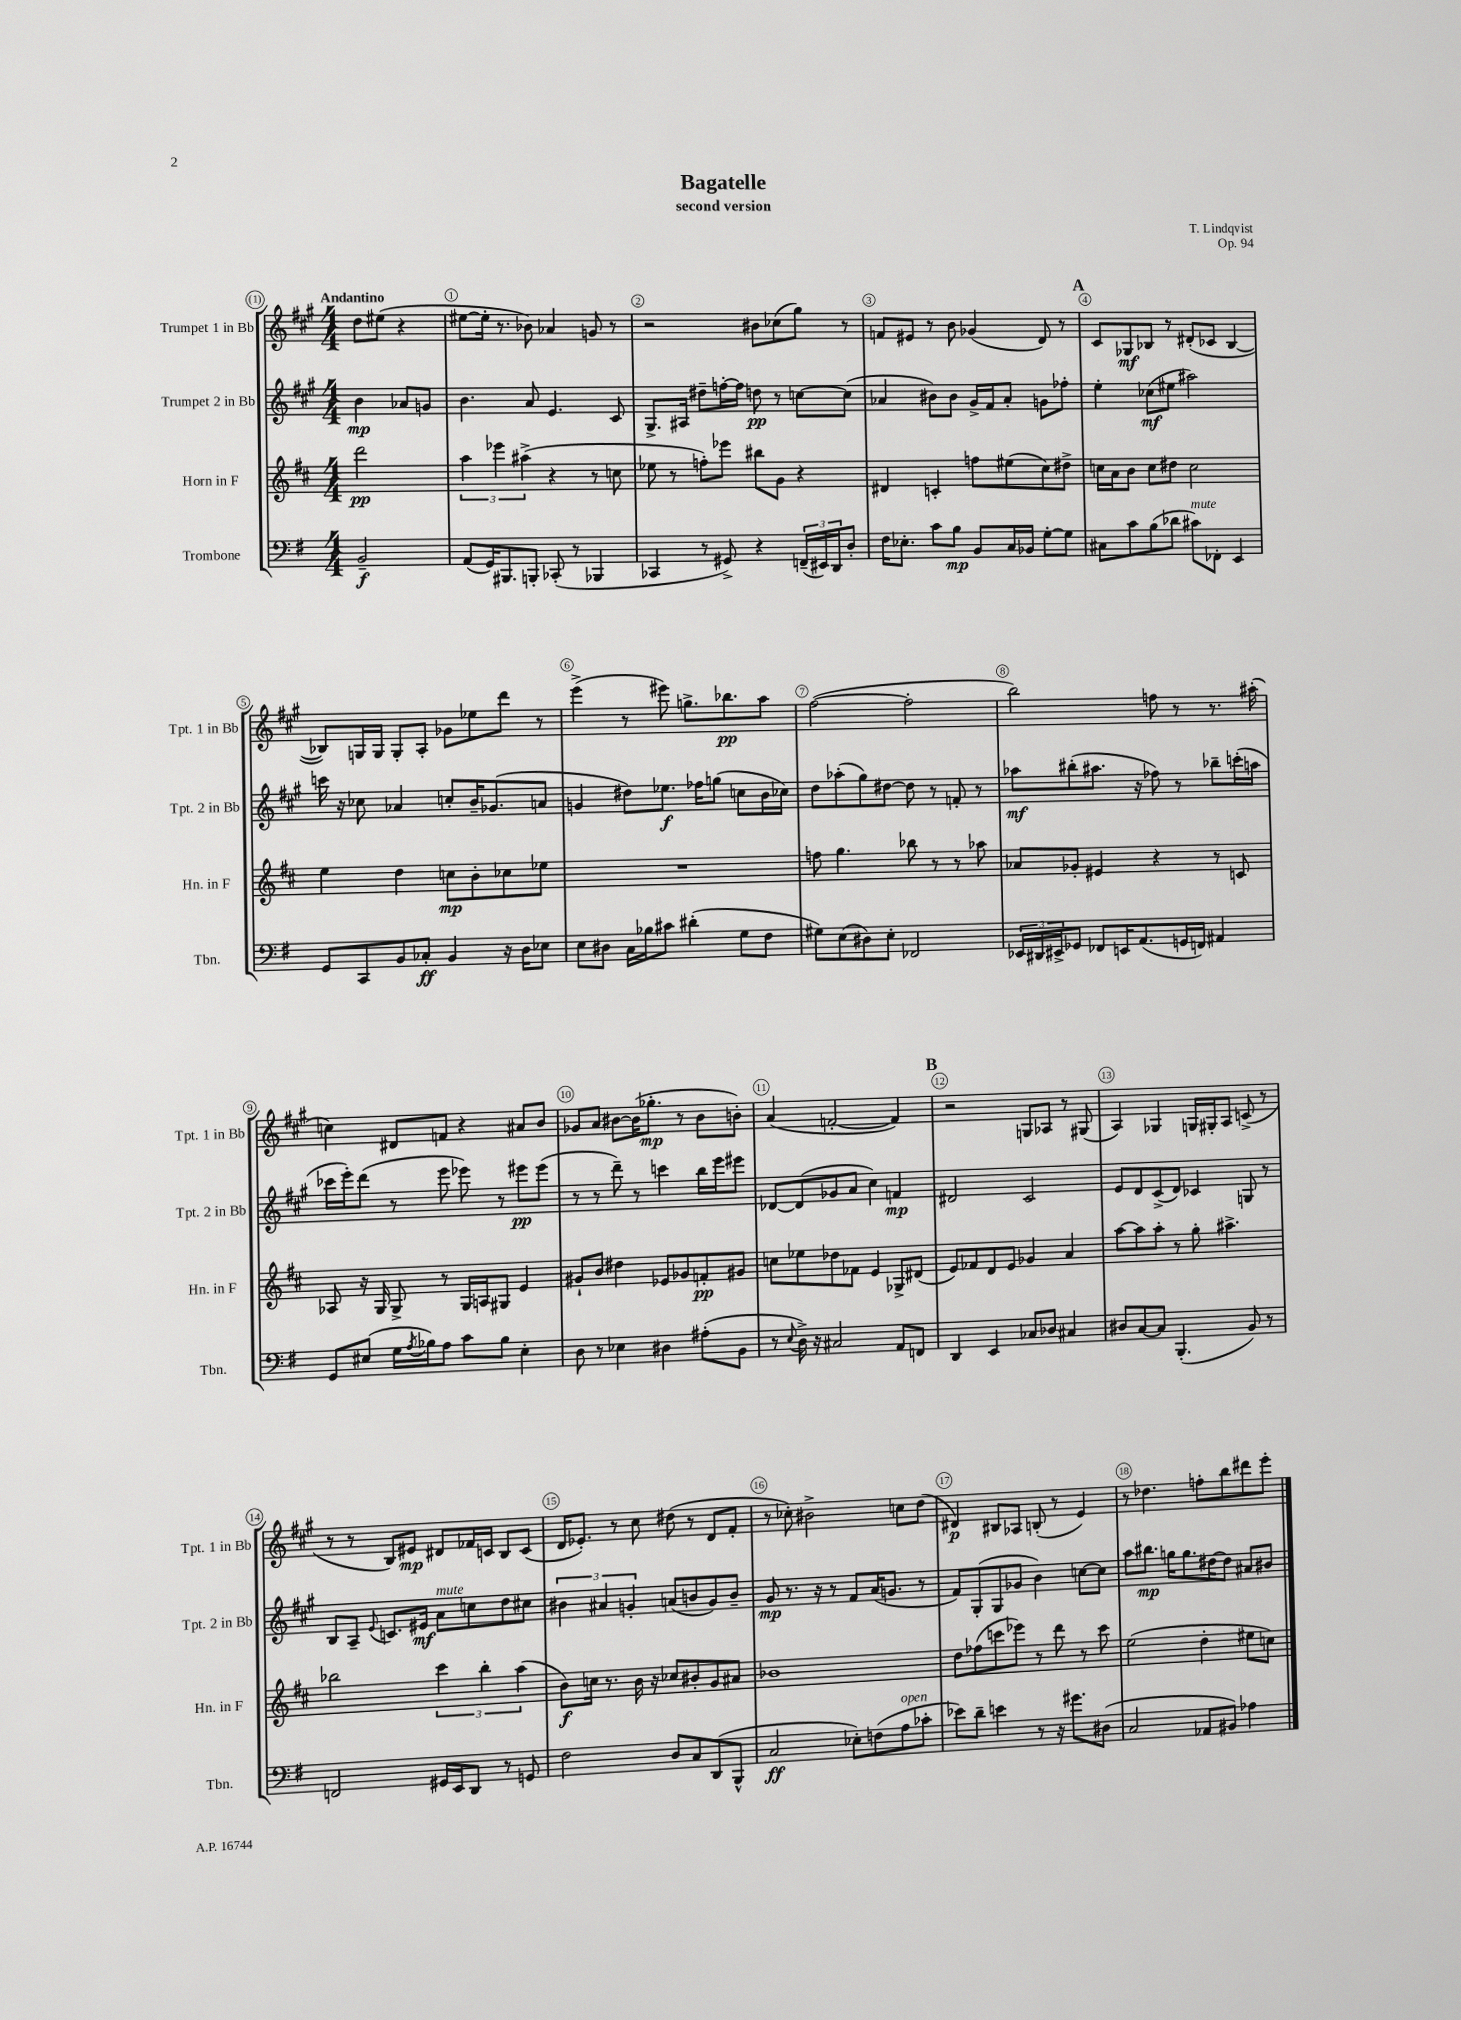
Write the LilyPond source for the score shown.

\header { title = "Bagatelle" composer = "T. Lindqvist" subtitle = "second version" opus = "Op. 94" }
<<
\new StaffGroup <<
\new Staff = "s0" \with { instrumentName = "Trumpet 1 in Bb" shortInstrumentName = "Tpt. 1 in Bb" } {
    \clef treble \key a \major \numericTimeSignature \time 4/4 \partial 2 \tempo "Andantino"
    d''8 eis''8( r4 |
    eis''8~ eis''16-. r8. bes'8) aes'4 g'8 r8 |
    r2 bis'8 ces''8( gis''8) r8 |
    f'8 eis'8 r8 b'8 ges'4( d'8) r8 |
    \mark \markup { \bold "A" } cis'8 ges8\mf bes8 r8 dis'8-.( ces'8 bes4~ |
    bes8) g16 g16 g8-. a8-. ges'8 ees''8 d'''8 r8 |
    e'''4->( r8 eis'''8) g''8.-> bes''8.\pp a''8 |
    fis''2~( fis''2-. |
    b''2) f''8 r8 r8. ais''16-.( |
    c''4) dis'8 f'8 r4 ais'8 b'8 |
    ges'8 a'8 bis'8~ bis'16( ges''8.-.\mp r8 bis'8 b'8-.) |
    a'4( f'2~-. f'4) |
    \mark \markup { \bold "B" } r2 g8 aes8 r8 gis8( |
    a4) ges4 g16 gis16-. a8 c'8->( r8 |
    r8 r8 b8) eis'8\mp dis'8 fes'16 c'16 b8 c'8( |
    d'16 ees'8.-.) r8 cis''8 dis''8( r8 d'8 fis'8-. |
    r8 ces''8-.) bis'2-> c''8 d''8( |
    dis'4\p) bis8 aes8 b8-.( r8 e'4) |
    r8 des''4. f''8-. b''8 dis'''8 e'''8-. \bar "|." |
}
\new Staff = "s1" \with { instrumentName = "Trumpet 2 in Bb" shortInstrumentName = "Tpt. 2 in Bb" } {
    \clef treble \key a \major \numericTimeSignature \time 4/4 \partial 2
    b'4\mp aes'8 g'8 |
    b'4. a'8 e'4. cis'8 |
    gis8.-> ais16 dis''8-- f''16~-. f''16 d''8\pp r8 c''8~ c''8( |
    aes'4 bis'8) bis'8 gis'16-> fis'16 aes'8-. g'8 fes''8-. |
    \mark \markup { \bold "A" } e''4-. ces''8\mf( eis''8 ais''2) |
    c'''16 r16 ces''8 aes'4 c''8-. b'16-- ges'8.( a'8 |
    g'4 dis''8) ees''8.\f fes''16 g''8( c''8 b'16 ces''16) |
    d''8 aes''8-.( gis''8) dis''8~ dis''8 r8 f'8-. r8 |
    aes''8\mf bis''8-.( ais''8. r16 fes''8) r8 bes''8-- c'''16-.( a''16 |
    ces'''16 e'''16-.) d'''8( r8 e'''8 ees'''8) r8 eis'''8\pp eis'''8( |
    r8 r8 d'''8--) r8 c'''4 b''16 e'''16 eis'''8 |
    des'8~ des'8( ges'8 a'8 cis''4) f'4\mp |
    \mark \markup { \bold "B" } dis'2 cis'2 |
    e'8 d'8 cis'8->( d'8) ces'4 g8 r8 |
    b8 a8-- \appoggiatura { e'8 } c'8. eis'16\mf a'8^\markup { \italic "mute" } c''8 d''8 cis''8 |
    \tuplet 3/2 { bis'4 ais'4 g'4-. } a'8( b'8 g'8) b'8-- |
    gis'8\mp r8. r16 r8 fis'8 a'16( g'8. r8 |
    fis'8) gis8-.( gis8 ges'8 b'4) c''8~ c''8 |
    a''8 bis''8.\mp g''16 g''8. dis''16~ dis''8 ais'8 bis'8 \bar "|." |
}
\new Staff = "s2" \with { instrumentName = "Horn in F" shortInstrumentName = "Hn. in F" } {
    \clef treble \key d \major \numericTimeSignature \time 4/4 \partial 2
    d'''2\pp |
    \tuplet 3/2 { a''4 ees'''4 ais''4->( } r4 r8 c''8 |
    ees''8 r8 f''8-.) ees'''8 bis''8 g'8 r4 |
    dis'4 c'4-. f''8 eis''8( cis''8) dis''8-> |
    \mark \markup { \bold "A" } c''16 a'16 b'8 c''8 dis''8 c''2 |
    e''4 d''4 c''8\mp b'8-. ces''8 ees''8 |
    R1 |
    f''8 g''4. bes''8 r8 r8 aes''8 |
    aes'8 ges'8-. eis'4 r4 r8 c'8 |
    aes8 r16 g16 g8-> r8 g16 a16 gis8 e'4 |
    gis'8-! b'8 dis''4 ees'8 ges'8 f'8-.\pp gis'8 |
    c''8 ees''8 des''8 fes'8 e'4 ges8-> dis'8( |
    \mark \markup { \bold "B" } e'8) fes'8 d'8 e'8 ges'4 a'4 |
    a''8~ a''8 a''8-. r8 g''8-. ais''4.-> |
    bes''2 \tuplet 3/2 { cis'''4 bes''4-. a''4( } |
    b'8\f) c''16 r8. b'16 r16 ces''8 bis'8-. g'8 ais'8 |
    bes'1 |
    d''8 fes''8( c'''8 ees'''8) r8 d'''8 r8 c'''8 |
    e''2( d''4-. eis''8 c''8) \bar "|." |
}
\new Staff = "s3" \with { instrumentName = "Trombone" shortInstrumentName = "Tbn." } {
    \clef bass \key g \major \numericTimeSignature \time 4/4 \partial 2
    b,2--\f |
    a,8( g,16) bis,,8. b,,8-. ces,8-.( r8 bes,,4 |
    ces,4 r8 gis,8->) r4 \tuplet 3/2 { f,16--( eis,16) d,16 } d8-. |
    fis16 ees8.-. c'8 b8\mp b,8 c16 bes,16 g8~-. g8 |
    \mark \markup { \bold "A" } cis8 c'8 b8( des'8 cis'8^\markup { \italic "mute" }) fes,8-. e,4 |
    g,8 c,8 b,8 ces8-.\ff b,4 r16 d16 ees8 |
    e8 dis8 c16 bes16 cis'8 dis'4-.( g8 fis8 |
    gis8) e8( dis8) e8-. fes,2 |
    \tuplet 3/2 { ees,16 dis,16 eis,16-> } ges,8 fes,8 e,16 a,8.( g,16 f,16) ais,4 |
    g,8 eis8( g16 \acciaccatura { a8 } bes16) a8 c'8 bes8 eis4-. |
    d8 r8 ees4 dis4 ais8-.( b,8 |
    r8 \appoggiatura { e8 } d16->) r16 cis2 a,8 f,8 |
    \mark \markup { \bold "B" } d,4 e,4 ces8 des8 cis4 |
    dis8 c8~ c8 b,,4.-.( b,8) r8 |
    f,2 gis,16 e,16 d,8 r8 g,8 |
    fis2 d8 c8 d,8( b,,8-^ |
    c2\ff ees8-.) f8( a8^\markup { \italic "open" } ces'8-. |
    ees'8) d'8-- e'4 r8 r16 gis'8. dis8( |
    c2 aes,8 bis,8) aes4 \bar "|." |
}
>>
>>
\layout { \context { \Score \override BarNumber.break-visibility = ##(#f #t #t) barNumberVisibility = #all-bar-numbers-visible \override BarNumber.stencil = #(make-stencil-circler 0.1 0.3 ly:text-interface::print) } }
